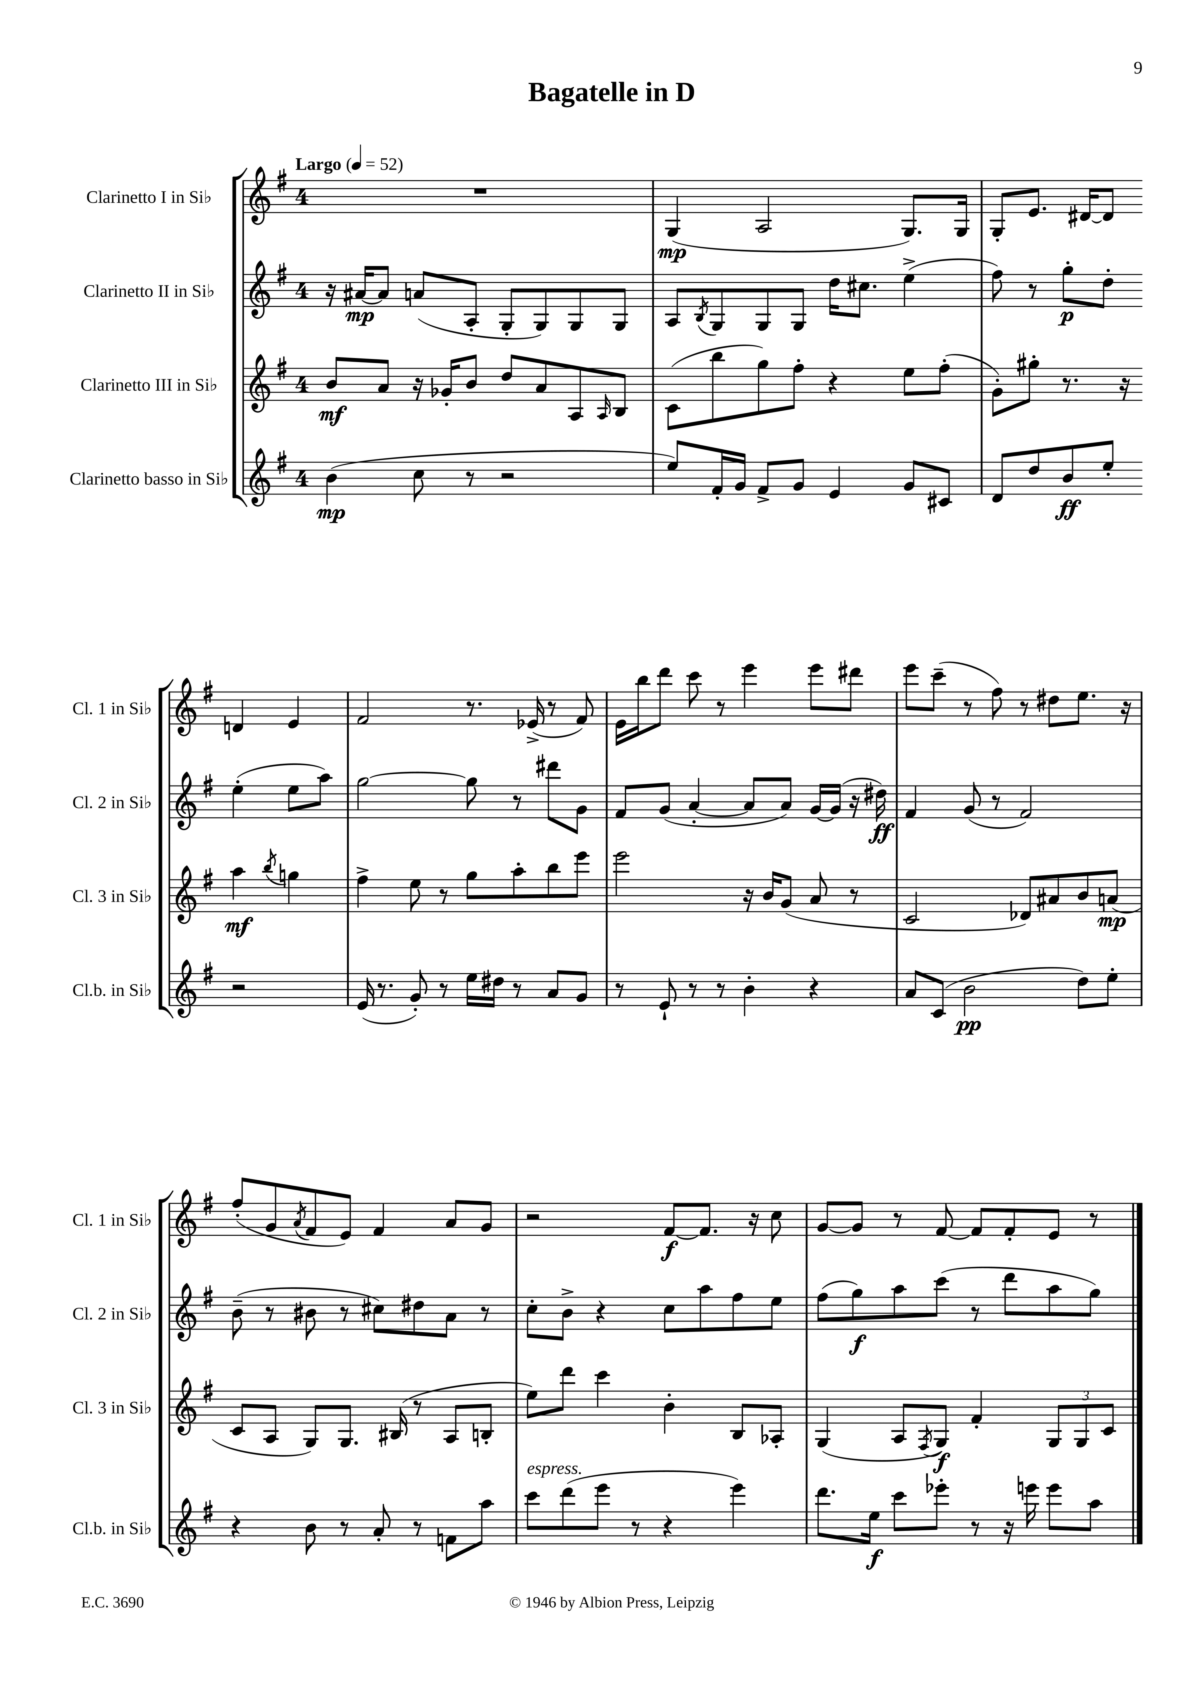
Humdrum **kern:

**kern	**kern	**kern	**kern
*staff4	*staff3	*staff2	*staff1
*clefG2	*clefG2	*clefG2	*clefG2
*k[f#]	*k[f#]	*k[f#]	*k[f#]
*M4/4	*M4/4	*M4/4	*M4/4
*MM52	*MM52	*MM52	*MM52
(4b	8b	16r	1r
.	.	[16a#	.
.	8a	8a#]	.
8cc	16r	(8a	.
.	16g-'	.	.
8r	8b	8A'	.
2r	8dd	8G'	.
.	8a	8G)	.
.	8A	8G	.
.	16qqA	.	.
.	8B	8G	.
=	=	=	=
8ee)	(8c	8A	(4G
.	.	8qB	.
16f#'	8bb	8G	.
16g	.	.	.
8f#^	8gg)	8G	2A
8g	8ff#'	8G	.
4e	4r	16dd	.
.	.	8.cc#	.
8g	8ee	(4ee^	8.G)
8c#	(8ff#'	.	.
.	.	.	16G
=	=	=	=
8d	8g')	8ff#)	8G'
8dd	8gg#'	8r	8.e
8b	8.r	8gg'	.
.	.	.	[16d#
8ee'	.	8dd'	8d#]
.	16r	.	.
2r	4aa	(4ee'	4d
.	8qbb	.	.
.	4gg	8ee	4e
.	.	8aa)	.
=	=	=	=
(16e	4ff#^	[2gg	2f#
8.r	.	.	.
8g')	8ee	.	.
8r	8r	.	.
16ee	8gg	8gg]	8.r
16dd#	.	.	.
8r	8aa'	8r	.
.	.	.	(16e-^
8a	8bb	8ddd#	8r
8g	8eee	8g	8f#)
=	=	=	=
8r	2eee	8f#	16e
.	.	.	16bb
8e`	.	(8g	8ddd
8r	.	[4a'	8ccc
8r	.	.	8r
4b'	16r	8a]	4eee
.	16b	.	.
.	(8g	8a)	.
4r	8a	[16g	8eee
.	.	(16g]	.
.	8r	16r	8ddd#
.	.	16dd#)	.
=	=	=	=
8a	2c	4f#	8eee
(8c	.	.	(8ccc~
2b	.	(8g	8r
.	.	8r	8ff#)
.	8d-)	2f#)	8r
.	8a#	.	8dd#
8dd)	8b	.	8.ee
8ee'	(8a	.	.
.	.	.	16r
=	=	=	=
4r	8c	(8b~	(8ff#'
.	8A	8r	8g
.	.	.	8qa
8b	8G)	8b#	8f#
8r	8.G	8r	8e)
8a'	.	8cc#)	4f#
.	(16B#	.	.
8r	8r	8dd#	.
8f	8A	8a	8a
8aa	8B'	8r	8g
=	=	=	=
8ccc	8ee)	8cc'	2r
(8ddd	8ddd	8b^	.
8eee	4ccc	4r	.
8r	.	.	.
4r	4b'	8cc	[8f#
.	.	8aa	8.f#]
4eee)	8B	8ff#	.
.	.	.	16r
.	8A-'	8ee	8cc
=	=	=	=
8.ddd	(4G	(8ff#	[8g
.	.	8gg)	8g]
16ee	.	.	.
8ccc	8A	8aa	8r
.	8qF#	.	.
8eee-'	8G)	(8ccc	[8f#
8r	4f#'	8r	8f#]
16r	.	8ddd	8f#'
16eee	.	.	.
8eee	12G	8aa	8e
.	12G	.	.
8aa	.	8gg)	8r
.	12c	.	.
==	==	==	==
*-	*-	*-	*-
